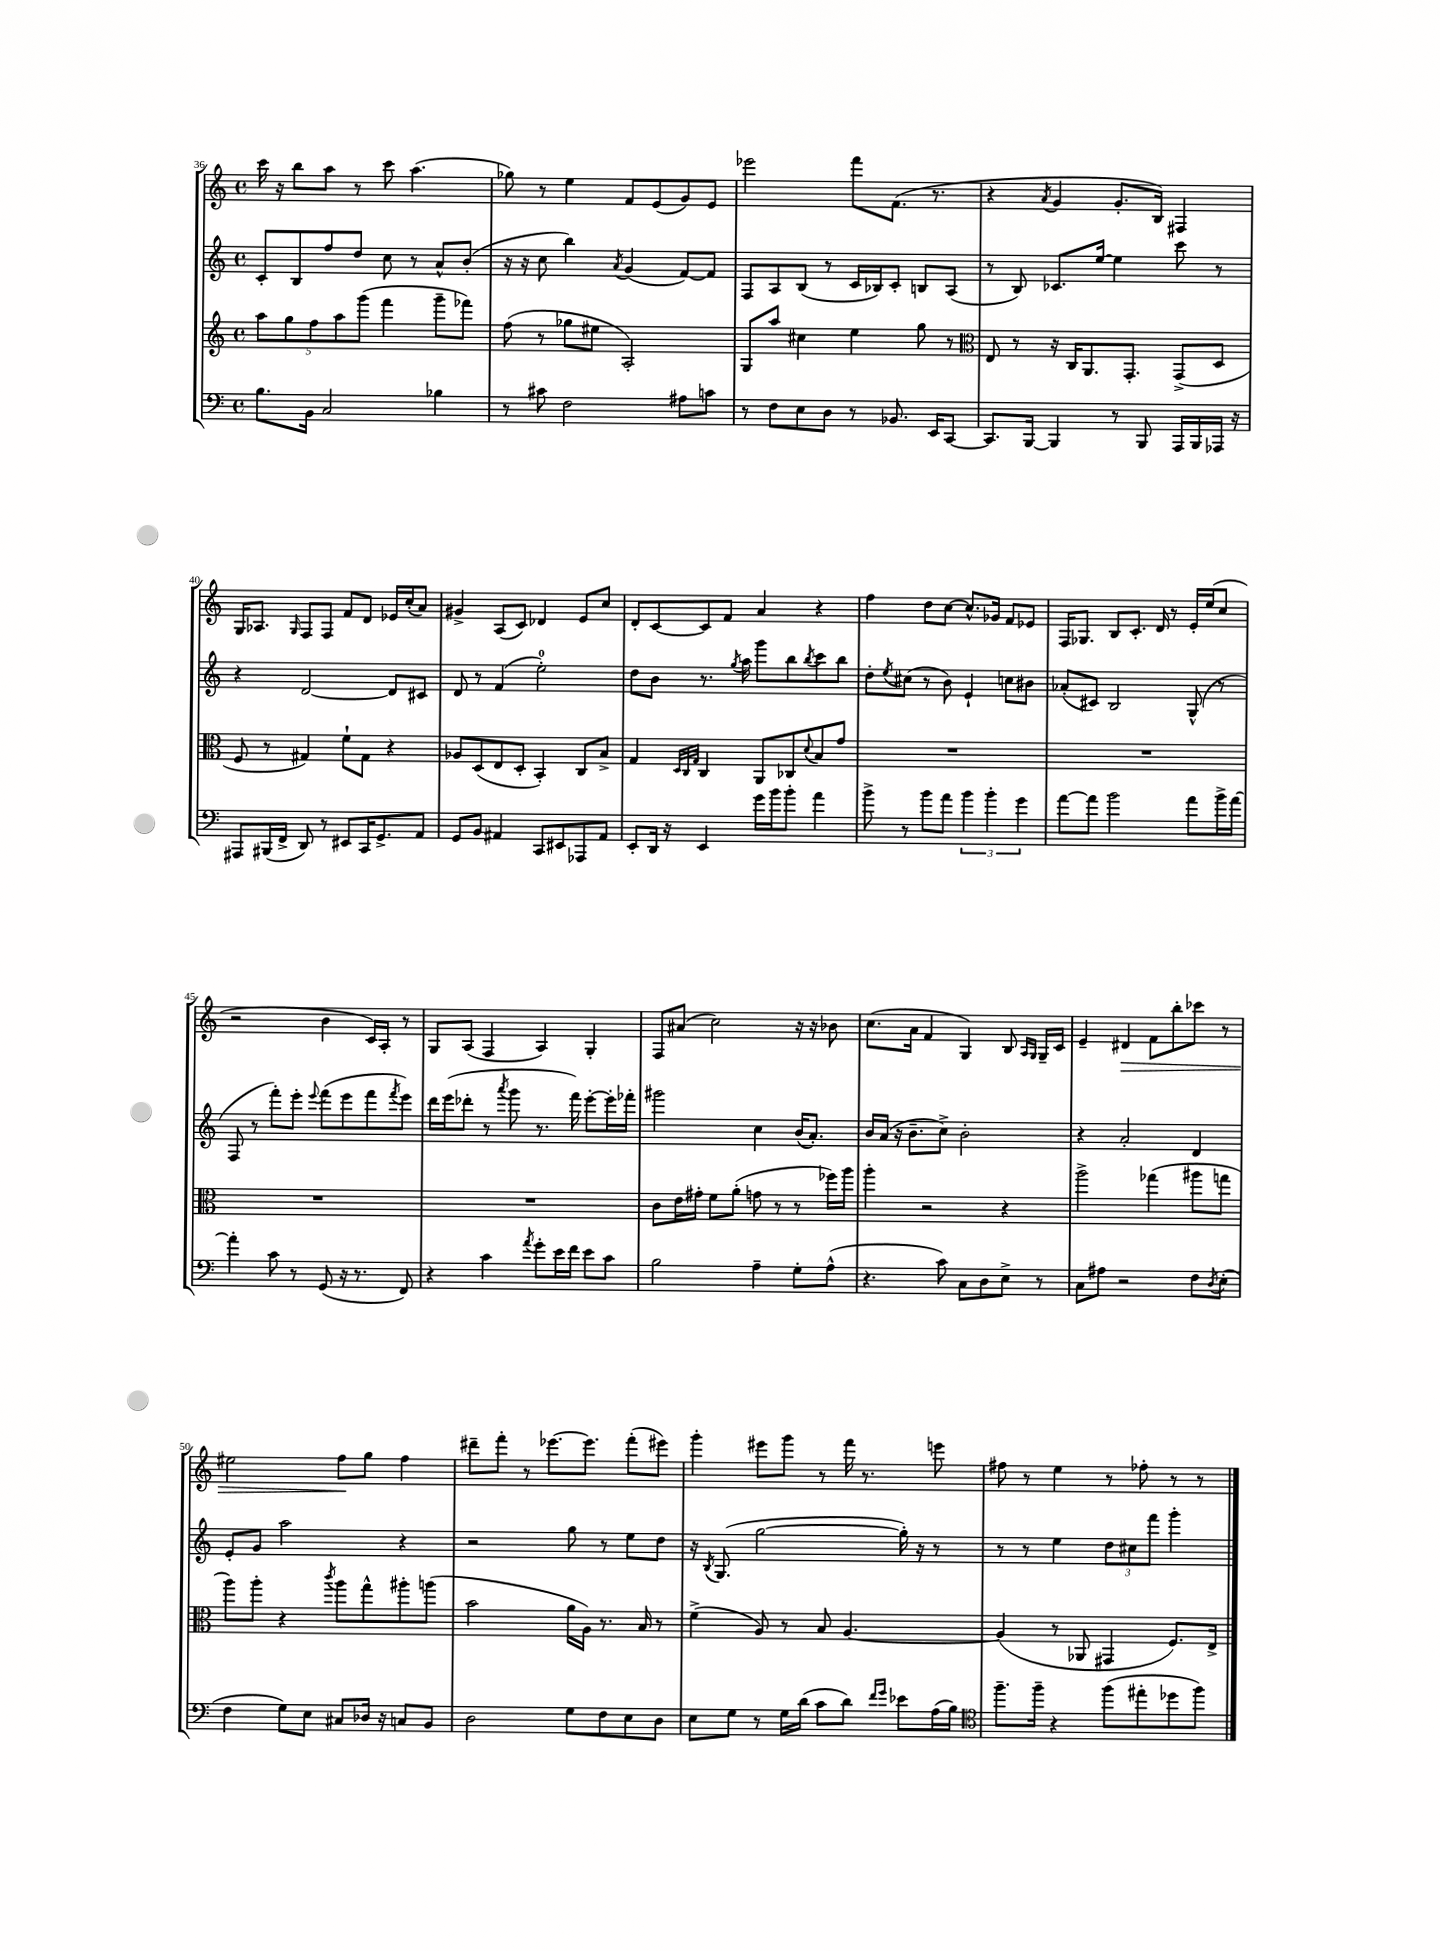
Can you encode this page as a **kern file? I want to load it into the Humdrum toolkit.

**kern	**kern	**kern	**kern
*staff4	*staff3	*staff2	*staff1
*clefF4	*clefG2	*clefG2	*clefG2
*k[]	*k[]	*k[]	*k[]
*M4/4	*M4/4	*M4/4	*M4/4
*met(c)	*met(c)	*met(c)	*met(c)
8.B\L	10aa\L	8c'/L	16ccc\
.	.	.	16r
.	10gg\	.	.
.	.	8B/	8bb\L
16BB\Jk	.	.	.
.	10ff\	.	.
2C/	.	8ff/	8aa\J
.	10aa\	.	.
.	.	8dd/J	8r
.	(10ggg\J	.	.
.	4fff\	8cc\	8ccc\
.	.	8r	(4.aa\
4B-\	8ggg~\L	8a^^/L	.
.	8fff-\J)	(8b'/J	.
=	=	=	=
8r	(8ff\	16r	8gg-\)
.	.	16r	.
8c#\	8r	8cc\	8r
2F\	8gg-\L	4bb\)	4ee\
.	8ee#\J	.	.
.	.	8qa/	.
.	2A'/)	(4g/	8f/L
.	.	.	(8e/
8A#\L	.	[8f/L)	8g/)
8c\J	.	8f/]J	8e/J
=	=	=	=
8r	8G/L	8F/L	2eee-\
8F\L	8aa/J	8A/	.
8E\	4cc#\	(8B/J	.
8D\J	.	8r	.
8r	4ee\	16c/LL	8fff\L
.	.	16B-/J)	.
8.BB-/	.	8c'/J	(8.f\J
.	8gg\	8B/L	.
16EE/LK	.	.	8.r
[8CC/J	8r	(8A/J	.
=	=	=	=
*	*clefC3	*	*
8.CC/]L	8E/	8r	4r
.	8r	8B/)	.
[16BBB/Jk	.	.	.
.	.	.	8qa/
4BBB/]	16r	8.c-/L	4g/
.	16C/LK	.	.
.	8.AA/	.	.
.	.	[16ee/Jk	.
8r	.	4ee\]	8.g'/L
.	8.GG'/J	.	.
8BBB/	.	.	.
.	.	.	16B/Jk)
16AAA/LL	(8GG^/L	8ccc\	4F#/
16BBB/	.	.	.
16AAA-/JJ	8D/J	8r	.
16r	.	.	.
=	=	=	=
8AAA#/L	8F/	4r	16G/LK
.	.	.	8.A-/J
(16BBB#/L	8r	.	.
16FF^/JJ	.	.	.
.	.	.	16qqG/
8DD/)	4G#/)	[2d/	8F/L
8r	.	.	8F/J
8EE#/L	8f`\L	.	8f/L
16CC/K	8G#\J	.	8d/J
8.GG^/	.	.	.
.	4r	8d/]L	16e-/LL
.	.	.	(16cc'/J
8AA/J	.	8c#/J	8a/J)
=	=	=	=
8GG/L	8A-/L	8d/	4g#^/
8BB/J	(8D/	8r	.
4AA#/	8E/	(4f/	(8A/L
.	8D'/J	.	8c/J)
8CC/L	4BB'/)	2ee'\)	4d-/
8EE#/	.	.	.
8AAA-/	8C/L	.	8e/L
8AA#/J	8B^/J	.	8cc/J
=	=	=	=
8EE'/L	4G/	8dd\L	8d'/L
16DD/Jk	.	8b\J	[8c/
16r	.	.	.
.	32qqD/LLL	.	.
.	32qqC/	.	.
.	32qqG/JJJ	.	.
4EE/	4C/	8.r	8c/]
.	.	.	8f/J
.	.	8qgg/	.
.	.	16aa\	.
16g\LL	8AA/L	8ggg\L	4a/
16b\J	.	.	.
8b'\J	8C-/	8bb\	.
.	8qqd/	8qbb/	.
4a\	8B/	8ccc\	4r
.	8g/J	8bb\J	.
=	=	=	=
8b^\	1r	8dd'\L	4ff\
.	.	8qee/	.
8r	.	(8cc#\J	.
8b\L	.	8r	8dd\L
8a\J	.	8b\)	[8cc\J
6b\	.	4e`/	8.cc^^/]L
6b'\	.	.	.
.	.	.	16g-/Jk
.	.	8cc\L	8f/L
6g\	.	.	.
.	.	8b#\J	8e-/J
=	=	=	=
[8a\L	1r	(8a-'/L	16F/LK
.	.	.	8.G-/J
8a\]J	.	8c#/J)	.
2b\	.	2B/	8B/L
.	.	.	8.c'/J
.	.	.	16d/
.	.	.	8r
8a\L	.	(8G^^/	16e'/LL
.	.	.	(16ee/J
16b^\L	.	8r	8cc/J
[16a\JJ	.	.	.
=	=	=	=
4a'\]	1r	8F/	2r
.	.	8r	.
8c\	.	8fff'\L)	.
8r	.	8eee'\J	.
.	.	8qqeee/	.
(8GG/	.	(8fff\L	4b\
16r	.	8eee\	.
8.r	.	.	.
.	.	8fff\	16c/LL)
.	.	.	16A'/JJ
.	.	8qfff/	.
8FF/)	.	8eee\J)	8r
=	=	=	=
4r	1r	16ddd\LL	8G/L
.	.	(16eee\J	.
.	.	8ddd-'\J	(8A/J
4c\	.	8r	4F/
.	.	8qaaa/	.
.	.	8ggg\	.
8qa/	.	.	.
8g'\L	.	8.r	4A/)
16e\L	.	.	.
16f\JJ	.	16fff\)	.
8e\L	.	[8eee'\L	4G'/
8c\J	.	16eee'\]L	.
.	.	16fff-'\JJ	.
=	=	=	=
2B\	8c\L	2ggg#\	8F/L
.	16e\L	.	(8a#/J
.	16g#'\JJ	.	.
.	8f\L	.	2cc\)
.	(8a'\J	.	.
4A~\	8g\	4cc\	.
.	8r	.	.
8G'\L	8r	(16b/LK	16r
.	.	8.a'/J)	16r
(8A^^\J	16ff-\LL)	.	8b-\
.	16aa\JJ	.	.
=	=	=	=
4.r	4aa'\	16b/LL	(8.cc\L
.	.	(16a/JJ	.
.	.	16r	.
.	.	8.b~\L	16a\Jk
.	2r	.	4f/
8c\)	.	8cc^\J)	.
8C\L	.	2b'\	4G/)
8D\	.	.	.
8E^\J	4r	.	8B/
.	.	.	16qqA/LL
.	.	.	16qqG/JJ
8r	.	.	16G~/LL
.	.	.	16c/JJ
=	=	=	=
8C\L	2aa^\	4r	4e~/
8A#\J	.	.	.
2r	.	2a'/	4d#/
.	(4gg-\	.	8f\L
.	.	.	8bb'\
8F\L	8aa#\L	4d/	8ccc-\J
8qD/	.	.	.
(8E'\J	8gg\J	.	8r
=	=	=	=
4F\	8aa\L)	8e'/L	2ee#\
.	8aa'\J	8g/J	.
8G\L)	4r	2aa\	.
8E\J	.	.	.
.	8qccc/	.	.
8C#/L	8aa\L	.	8ff\L
16D-/Jk	8gg^^\	.	8gg\J
16r	.	.	.
8C/L	8aa#'\	4r	4ff\
8BB/J	(8aa\J	.	.
=	=	=	=
2D\	2b\	2r	8ddd#~\L
.	.	.	8fff'\J
.	.	.	8r
.	.	.	[8.eee-\L
8G\L	16a\LL	8gg\	.
.	16A\JJ)	.	8.eee-\]J
8F\	8.r	8r	.
8E\	.	8ee\L	(8fff'\L
.	16B/	.	.
8D\J	8r	8dd\J	8eee#\J)
=	=	=	=
8E\L	(4f^\	16r	4ggg'\
.	.	8qB/	.
.	.	(8.G/	.
8G\J	.	.	.
8r	8A/)	[2gg\	8eee#\L
16G\LL	8r	.	8ggg\J
(16d\JJ	.	.	.
8c\L	8B/	.	8r
8d\J)	[4.A/	.	16fff\
.	.	.	8.r
16qqf/LL	.	.	.
16qqg/JJ	.	.	.
8e-\L	.	16gg'\])	.
.	.	16r	.
(16A\L	.	8r	8eee\
16B\JJ)	.	.	.
=	=	=	=
*clefC4	*	*	*
8.ff~\L	(4A/]	8r	8ff#\
.	.	8r	8r
16ff~\Jk	.	.	.
4r	8r	4ee\	4ee\
.	8AA-/	.	.
(8ff\L	4GG#/	12dd\L	8r
.	.	12cc#\	.
8ee#'\	.	.	8ff-'\
.	.	12fff\J	.
8dd-\	8.F/L)	4ggg'\	8r
8ff\J)	.	.	8r
.	16E^/Jk	.	.
==	==	==	==
*-	*-	*-	*-
